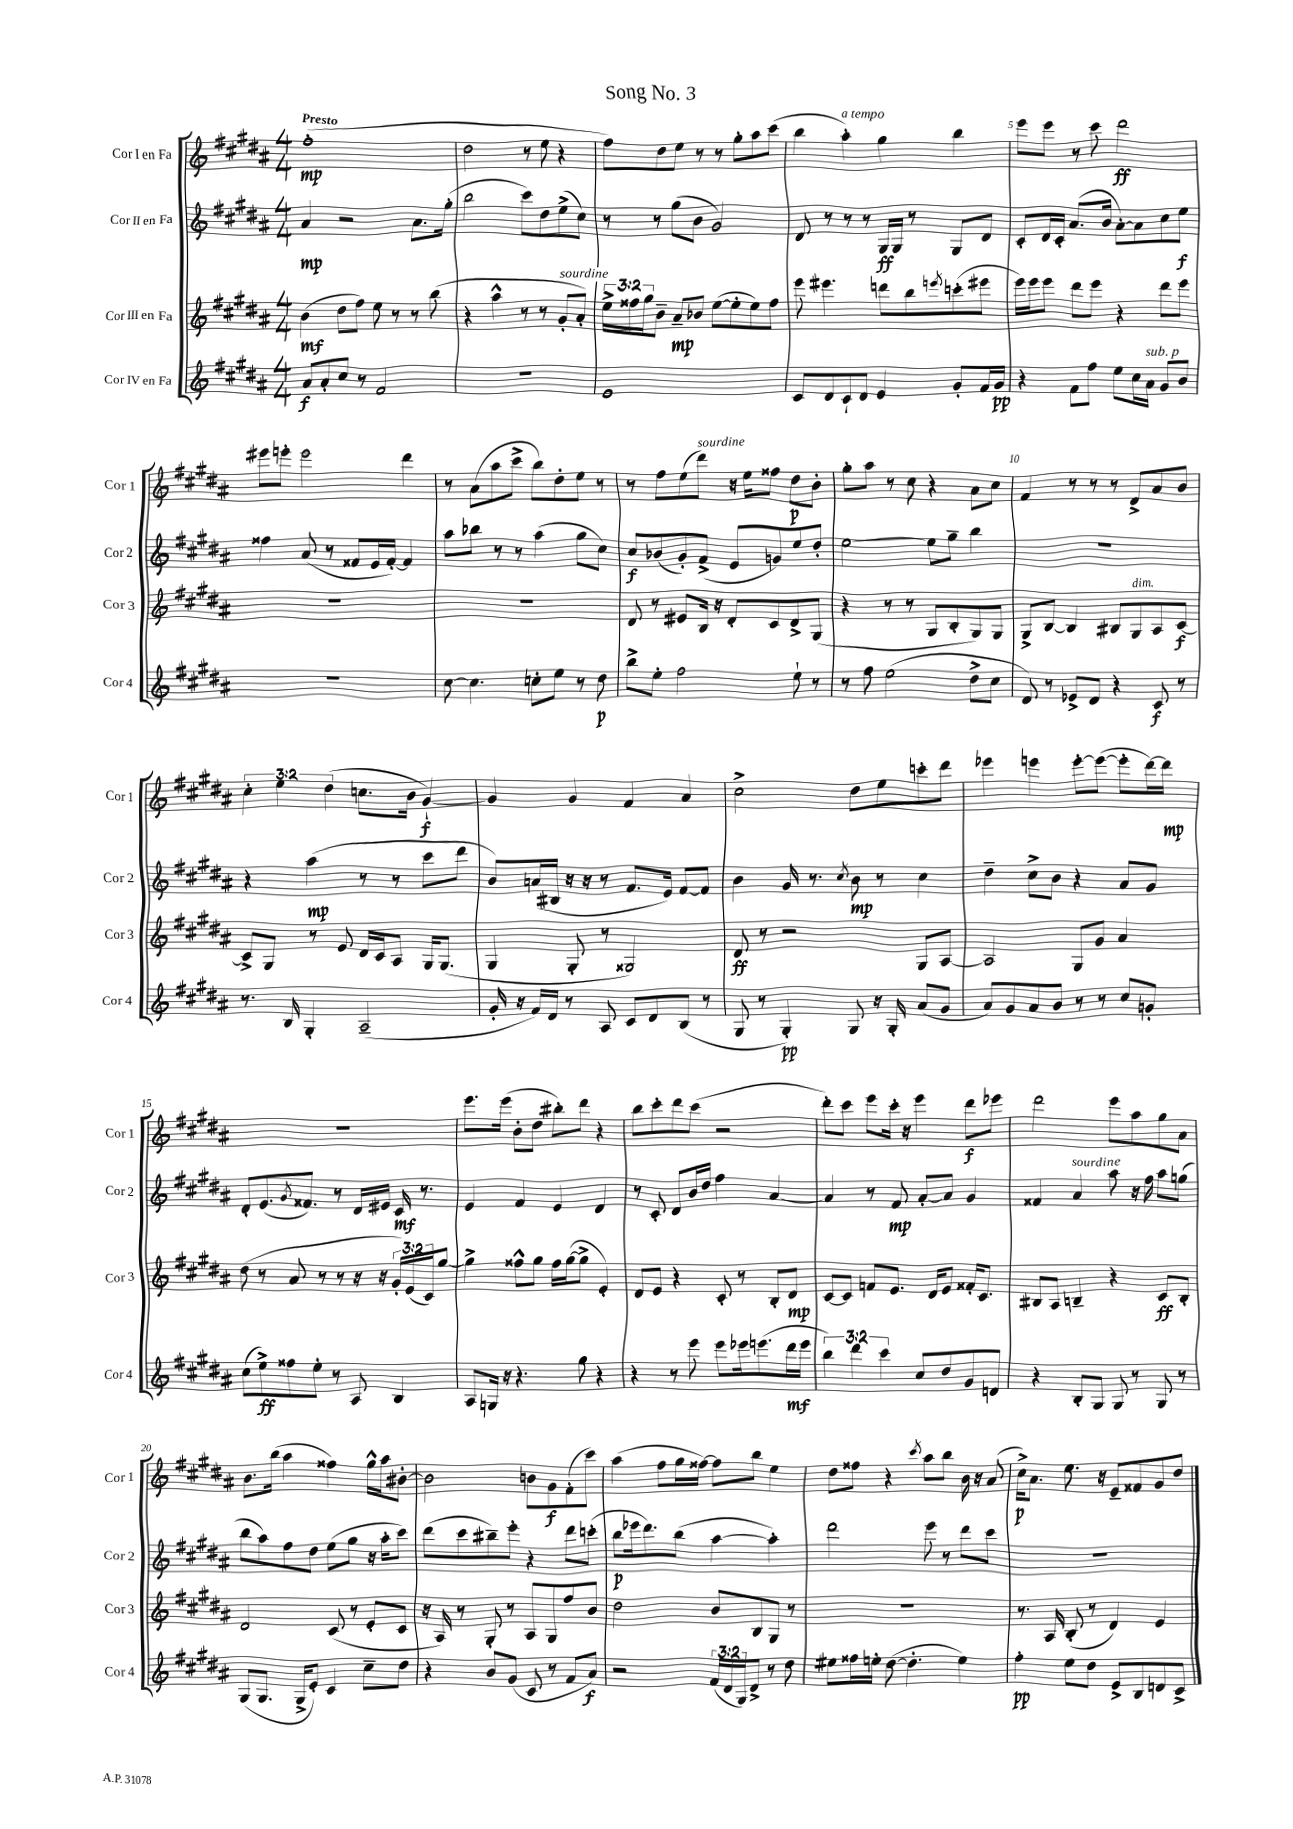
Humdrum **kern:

**kern	**kern	**kern	**kern
*staff4	*staff3	*staff2	*staff1
*clefG2	*clefG2	*clefG2	*clefG2
*k[f#c#g#d#a#]	*k[f#c#g#d#a#]	*k[f#c#g#d#a#]	*k[f#c#g#d#a#]
*M4/4	*M4/4	*M4/4	*M4/4
8a#	(4b	4a#	(1ff#'
8a#'	.	.	.
8cc#	8dd#	2r	.
8r	8ff#)	.	.
2f#	8ee	.	.
.	8r	.	.
.	8r	8.a#	.
.	(8bb	.	.
.	.	(16gg#'	.
=	=	=	=
1r	4r	2bb	2dd#
.	4aa#^^	.	.
.	8r	8ccc#)	8r
.	8r	8dd#	8ee
.	8g#'	(8ee^	4r
.	8a#')	8cc#)	.
=	=	=	=
1e	24ee^	8r	8ff#)
.	24ff##	.	.
.	24gg#	.	.
.	8b~	8r	8dd#
.	8a#~	(8gg#	8ee
.	8b-	8b	8r
.	([8ee	2g#)	8r
.	8ee']	.	8gg#'
.	8ee)	.	8aa#
.	8ff##	.	(8ccc#
=	=	=	=
8c#	8eee	8d#	4bb
8d#	4.eee#	8r	.
8c#`	.	8r	4aa#')
8d#	.	8r	.
4e	8ddd	16G#	4gg#
.	.	16G#	.
.	8bb	8r	.
.	8qeee	.	.
8g#'	(8ccc'	8G#	4bb
16f#	8eee#	8d#	.
16g#	.	.	.
=	=	=	=
4r	16eee)	8c#'	8eee
.	16eee	.	.
.	8eee	16d#	8eee
.	.	16c#'	.
8f#	8ddd#	(8.a#	8r
8ff#	8eee	.	8ccc#
.	.	16b	.
8ee	4r	[8a#')	2ddd#
16cc#	.	8a#]	.
16a#	.	.	.
8g#	8ddd#	8cc#	.
8b	8eee	8ee	.
=	=	=	=
1r	1r	4ff##	8eee#
.	.	.	8eee'
.	.	(8a#	2eee
.	.	8r	.
.	.	8f##	.
.	.	16e	.
.	.	[16f##')	.
.	.	4f##]	4ddd#
=	=	=	=
[8cc#	1r	8aa#	8r
4.cc#]	.	8bb-	(8a#
.	.	8r	8aa#
.	.	8r	8ccc#^
8cc'	.	(4aa#	8bb)
8ee	.	.	8dd#'
8r	.	8gg#	8ee
8dd#	.	8cc#)	8r
=	=	=	=
8bb^	8d#	8cc#	8r
8ee'	8r	(8b-	8ff#
2ff#	8e#	8g#')	(8ee
.	16B	(8f#^	8ddd#)
.	16r	.	.
.	8d#'	8e	16r
.	.	.	16ee
.	8c#	8g)	8ff##
8ee`	8d#^	8ee	8dd#
8r	(8G#	8dd#'	8b'
=	=	=	=
8r	4r	[2ee	8gg#'
8ff#	.	.	8aa#
(2ee	8r	.	8r
.	8r	.	8cc#
.	8G#	8ee]	4r
.	8B'	8gg#~	.
8dd#^	8G#)	4bb	8a#
8cc#	8G#	.	8cc#
=	=	=	=
8d#)	8G#^	1r	4f#
8r	[8B	.	.
8e-^	4B]	.	8r
8d#	.	.	8r
4r	8B#	.	8r
.	8G#	.	8d#^
8c#	8A#	.	8a#
8r	[8c#	.	8b
=	=	=	=
8.r	8c#^]	4r	6cc#'
.	8G#	.	.
.	.	.	6ee
16B	.	.	.
4G#'	8r	(4aa#	.
.	.	.	(6dd#
.	8e	.	.
(2A#~	16d#	8r	8.cc
.	16c#	.	.
.	8A#	8r	.
.	.	.	16b
.	16G#	8ccc#	[4g#`)
.	(8.G#	.	.
.	.	8ddd#	.
=	=	=	=
16g#'	4G#	8b)	4g#]
16r	.	.	.
16f#)	.	(16a	.
16d#	.	16B#	.
8r	8G#'	16r	4g#
.	.	16r	.
8A#	8r	8r	.
8c#	2G##)	8.f#	4f#
8d#	.	.	.
.	.	16e)	.
(8B	.	[8f#	4a#
8r	.	8f#]	.
=	=	=	=
8G#	8d#	4b	2cc#^
8r	8r	.	.
4G#')	2r	16g#	.
.	.	8.r	.
.	.	8qcc#	.
8G#	.	8b	8dd#
16r	.	8r	8ee
16G#'	.	.	.
(8a#	8G#	4cc#	8ccc'
8g#	[8A#	.	8ddd#
=	=	=	=
8a#)	2A#]	4dd#~	4eee-
8g#	.	.	.
8a#	.	8cc#^	4eee
8b	.	8b	.
8r	8G#	4r	[8eee'
8r	8g#	.	(8eee_
8cc#	4a#	8a#	8eee']
8g'	.	8g#	[16ddd#)
.	.	.	16ddd#]
=	=	=	=
(8cc#	(8dd#	8d#'	1r
8ee^)	8r	(8.e	.
8ff##	8a#	.	.
.	.	8qg#	.
.	.	8.f##)	.
8ee'	8r	.	.
8r	8r	8r	.
8A#	16r	16d#	.
.	16r	16e#	.
4B	24g#')	16c#	.
.	(24e	.	.
.	.	8.r	.
.	24c#)	.	.
.	[8gg#	.	.
=	=	=	=
8A#	4gg#^]	4e	8.eee
16G	.	.	.
16r	.	.	(16eee
4.r	8ff##^^	4f#	8b'
.	8gg#	.	8dd#
.	16ff##	4e	8bb#')
.	([16gg#	.	.
8gg#	8gg#^]	.	8ddd#
4r	4e')	4d#	4r
=	=	=	=
4r	8d#	8r	8bb
.	8e	8c#'	8ccc#'
8r	4r	8d#	8ddd#
8eee	.	16b	(8ccc#
.	.	16dd#	.
8eee	8c#'	4ff#	2r
16eee-	8r	.	.
(8.eee	.	.	.
.	8B'	[4a#	.
16ddd#	8d#	.	.
16eee	.	.	.
=	=	=	=
6bb)	[8c#	4a#]	8ddd#')
.	8c#]	.	8ccc#
6ddd#	.	.	.
.	8f	8r	8eee
6ccc#	.	.	.
.	8.e	8f#	16ccc#'
.	.	.	16r
8cc#	.	[8a#'	4eee
.	16d#	.	.
8dd#	8e	8a#]	.
8g#	16f##'	4g#	8ddd#
.	8.c#	.	.
8d	.	.	8eee-
=	=	=	=
4r	8B#	4f##	2ddd#
.	8A#	.	.
8B'	4B~	4a#	.
8G#	.	.	.
8G#	4r	8aa#	8eee
8r	.	16r	8aa#
.	.	16ff#	.
8G#	8c#	8aa#	8gg#
8r	8B'	(8gg	8a#
=	=	=	=
(8G#	2d#	8bb	8.b
8.G#	.	8aa#)	.
.	.	.	(16bb
.	.	8ff#	4aa#
16G#^	.	.	.
8e')	.	8dd#	.
4c#	(8c#	(8ee	4ff##)
.	8r	8gg#	.
8cc#~	8e'	16r	16gg#^^
.	.	16aa#'	16aa#
8dd#	8c#	8ccc#)	[8b#'
=	=	=	=
4r	16r	(8ddd#	2b#]
.	16A#)	.	.
.	8r	8ccc#	.
8b	8G#'	8bb#~)	.
(8g#	8r	8eee'	.
8c#	8A#	4r	8b
8r	8G#	.	8g#
8f#	8ff#	8ddd#	(8f#'
8a#)	8b	(8ccc'	8ccc#)
=	=	=	=
2r	2dd#	8bb	(4aa#
.	.	16eee-	.
.	.	8.ddd#)	.
.	.	.	8ff#
.	.	(8bb	16gg#
.	.	.	[16ff##)
(24f#	8b	[4aa#	8ff##]
24d#	.	.	.
24G#)	.	.	.
8d#^	8B	.	8bb
8r	8G#	4aa#'])	4ee
8dd#	8r	.	.
=	=	=	=
8ee#	1r	2ddd#	8dd#
16ff##	.	.	8ff##
16ee'	.	.	.
([8dd#	.	.	4r
4.dd#']	.	.	.
.	.	.	8qccc#
.	.	8eee	8aa#
.	.	8r	8bb
4ee)	.	8ddd#	16b
.	.	.	16r
.	.	8ccc#	(8a#
=	=	=	=
4ff#'	8.r	1r	16cc#^)
.	.	.	8.a#
.	16A#	.	.
8ee	(8B'	.	8.ee
8dd#	8r	.	.
.	.	.	16r
8e^	4d#)	.	8e~
8B	.	.	8f##
8d	4e	.	8g#
8c#^	.	.	8dd#
==	==	==	==
*-	*-	*-	*-
